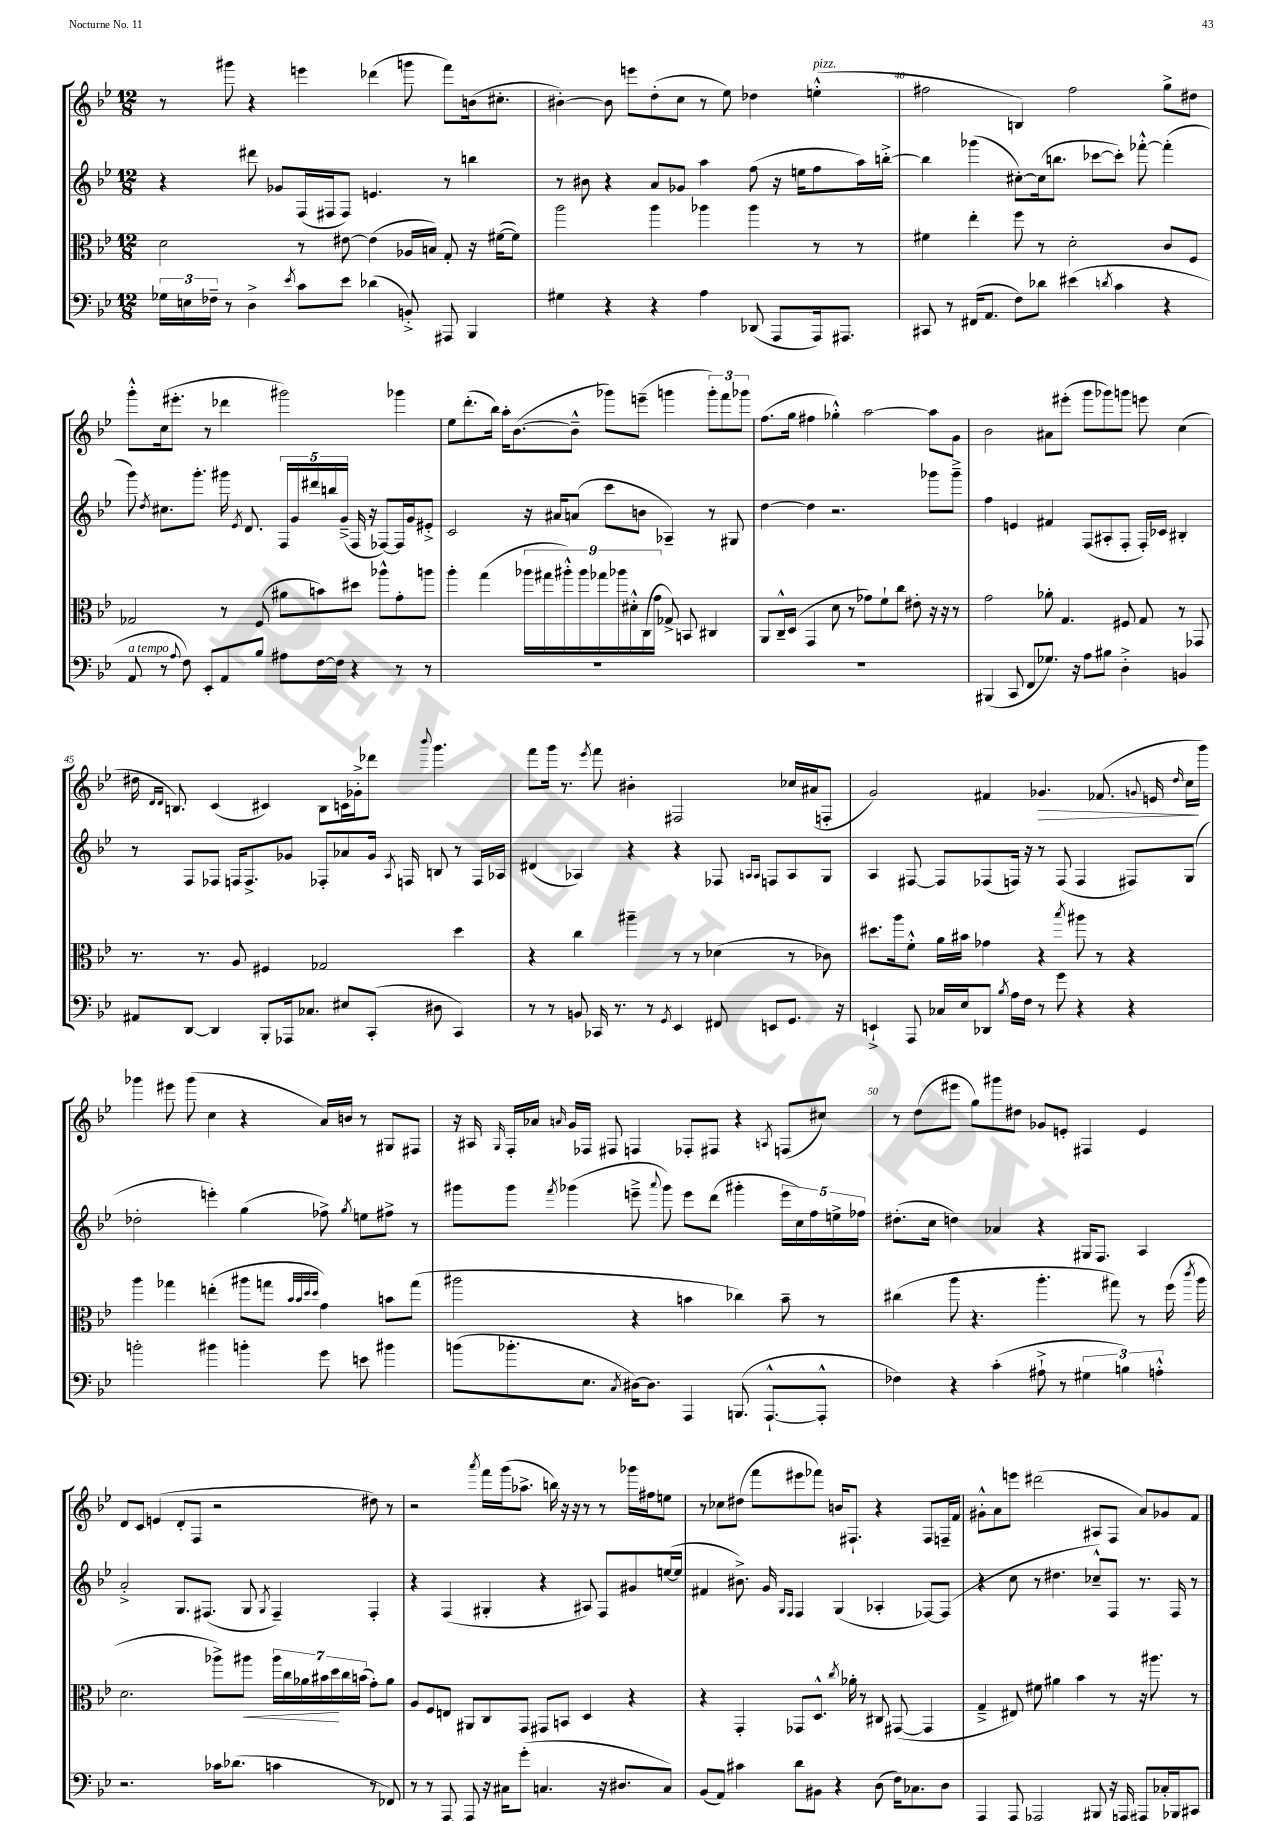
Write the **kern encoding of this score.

**kern	**kern	**dynam	**kern	**kern	**dynam
*part4	*part3	*part3	*part2	*part1	*part1
*staff4	*staff3	*staff3	*staff2	*staff1	*staff1
*clefF4	*clefC3	*	*clefG2	*clefG2	*
*k[b-e-]	*k[b-e-]	*	*k[b-e-]	*k[b-e-]	*
*M12/8	*M12/8	*	*M12/8	*M12/8	*
=38	=38	=38	=38	=38	=38
24G-X\LL	2d\	.	4r	8r	.
24En\	.	.	.	.	.
24F-X~\JJ	.	.	.	.	.
8r	.	.	.	8ggg#X\	.
4D^\	.	.	8ddd#X\	4r	.
.	.	.	8g-X/L	.	.
8qe-/	.	.	.	.	.
8c\L	8r	.	(16F/L	4eeen\	.
.	.	.	16F#X/J	.	.
8e-\J	[8e#X\	.	8F#/J)	.	.
(4d-X\	(4e#\]	.	4.en/	(4ddd-X\	.
8BBn'^/)	16A-X/LL	.	.	8gggn\	.
.	16Bn/JJ)	.	.	.	.
8AAA#X/	8G'/	.	8r	8fff\L)	.
4BBB-/	16r	.	4bbn\	(16bn\k	.
.	([16f#X\KL	.	.	8.cc#X'\J	.
.	8f#\J])	.	.	.	.
=39	=39	=39	=39	=39	=39
4G#X\	2aa\	.	8r	[4b#X'\)	.
.	.	.	8b#X\	.	.
4r	.	.	4r	8b#\]	.
.	.	.	.	8eeen\L	.
4r	4aa\	.	8a/L	(8dd'\	.
.	.	.	8g-X/J	8cc\J	.
4A\	4aa-X\	.	4aa\	8r	.
.	.	.	.	8ee-\)	.
(8DD-X/	4aa-\	.	(8ff\	4dd-X\	.
8AAA/L	.	.	16r	.	.
.	.	.	16een\KL	.	.
!	!	!	!	!LO:TX:a:i:t=pizz.	!
16AAA/k)	8r	.	8ff\	(4een'^^\	.
8.AAA#X/J	.	.	.	.	.
.	8r	.	16aa\L)	.	.
.	.	.	[16bbn'^\JJ	.	.
=40	=40	=40	=40	=40	=40
8CC#X/	4f#X\	.	4bb\]	2ff#X\	.
8r	.	.	.	.	.
(16FF#X/KL	4ee-'\	.	(4ggg-X\	.	.
8.AA/J	.	.	.	.	.
8F\L)	8ff\	.	[8cc#X'\L)	4Bn/)	.
8d-X\J	8r	.	(16cc#\k]	.	.
.	.	.	8.bbn\J	.	.
(4e#X\	2d'\	.	.	2ff#\	.
.	.	.	[8ccc-X\L	.	.
8qdn/	.	.	.	.	.
4c\	.	.	8ccc-'\J])	.	.
.	.	.	[8fff-X'^^\	.	.
4r	8c/L	.	(4fff-'\]	8gg^\L	.
.	8F/J	.	.	8dd#X\J	.
!!LO:LB:g=z
=41	=41	=41	=41	=41	=41
!LO:TX:a:i:t=a tempo	!	!	!	!	!
8AA/	2G-X/	.	8ggg\)	8ggg'^^\L	.
.	.	.	8qdd/	.	.
8r	.	.	8.cc#X\L	(16cc\k	.
.	.	.	.	8.eee#X'\J	.
8qqA/	.	.	.	.	.
8F\)	.	.	.	.	.
.	.	.	8.ggg'\J	.	.
8EE-'/L	.	.	.	8r	.
8AA/	8r	.	16ggg#X\	4ddd-X\	.
.	.	.	8qe-/	.	.
.	.	.	8.d/	.	.
8B-/J	(8F/	.	.	.	.
8A#X\L	8a#X\L	.	20F/LL	2ggg#X\)	.
.	.	.	20g/	.	.
.	.	.	20ddd#X/	.	.
[16F\L	8bn\)	.	.	.	.
.	.	.	20bbn/	.	.
16F\JJ]	.	.	.	.	.
.	.	.	(20g~^/JJ	.	.
4r	8dd#X\J	.	16F/	.	.
.	.	.	16r	.	.
.	8aa-X^^\L	.	[8F-X/L)	.	.
8r	8g'\	.	16F-/L]	4ggg-X\	.
.	.	.	16g/J	.	.
8r	8aan\J	.	8e#X'^/J	.	.
=42	=42	=42	=42	=42	=42
1.r	4aa'\	.	2c/	8ee-\L	.
.	.	.	.	(8.ddd'\	.
.	(4gg\	.	.	.	.
.	.	.	.	16bb-\Jk)	.
.	.	.	.	16aa'\KL	.
.	.	.	.	([8.b-\	.
.	18aa-X\LL	.	16r	.	.
.	18gg#X\	.	.	.	.
.	.	.	16a#X/KL	.	.
.	18aa#X'^^\)	.	.	.	.
.	.	.	(8an/J	8b-~^^\J]	.
.	18aa#\	.	.	.	.
.	18gg-X\	.	.	.	.
.	.	.	8ccc\L	8ggg-X\L)	.
.	18aa-X\	.	.	.	.
.	18d#X'^^\	.	.	.	.
.	.	.	8bn\J	(8eeen~\J	.
.	(18C\	.	.	.	.
.	18g\JJ	.	.	.	.
.	8G-X^/)	.	4A-X~/)	4gggn\	.
.	8BBn/	.	.	.	.
.	4C#X/	.	8r	12ggg'\L)	.
.	.	.	.	12fff\	.
.	.	.	8G#X/	.	.
.	.	.	.	12ggg-X\J	.
=43	=43	=43	=43	=43	=43
1.r	8AA/L	.	[4dd\	(8.ff\L	.
.	16C~^^/L	.	.	.	.
.	(16D/JJ	.	.	16gg\Jk	.
.	4GG/	.	4dd\]	4ff#X\	.
.	8d\	.	2.r	4gg-X'^^\)	.
.	8r	.	.	.	.
.	8g-X\L)	.	.	[2aa\	.
.	8f`\	.	.	.	.
.	8cc\J	.	.	.	.
.	8e#X'\	.	.	.	.
.	16r	.	8ggg-X\L	8aa\L]	.
.	16r	.	.	.	.
.	8r	.	8ggg-~^\J	8g\J	.
=44	=44	=44	=44	=44	=44
(4BBB#X/	2g\	.	4ff\	2b-\	.
8CC/	.	.	4en/	.	.
8FF/L	.	.	.	.	.
8.G-X/J)	8a-X'\	.	4f#X/	8a#X\L	.
.	4.G/	.	.	(8eee#X'\J	.
16r	.	.	.	.	.
8A\L	.	.	(8F/L	8ggg\L	.
8B#X\J	.	.	8A#X'/	8ggg-X\)	.
4D'^\	8F#X/	.	8F'/J	8gggn\J	.
.	8G/	.	16F'/LL)	8eeen\	.
.	.	.	16c-X/JJ	.	.
4BBn/	8r	.	4B#X'/	(4cc\	.
.	8GG-X/	.	.	.	.
!!LO:LB:g=z
=45	=45	=45	=45	=45	=45
8AA#X/L	8.r	.	8r	16dd#X\	.
.	.	.	.	16qqd/LL	.
.	.	.	.	16qqd/JJ	.
.	.	.	.	8.Bn/)	.
[8DD/J	.	.	8F/L	.	.
.	8.r	.	.	.	.
4DD/]	.	.	8F-X/J	(4c/	.
.	8A/	.	16Fn/KL	.	.
.	.	.	8.F^/	.	.
8BBB-'/L	4F#X/	.	.	4c#X/)	.
16AAA-X/k	.	.	8g-X/J	.	.
8.C-X/J	.	.	.	.	.
.	2G-X/	.	8F-X'/L	8B\L	.
8E#X/L	.	.	8a-X/	16cn\L	.
.	.	.	.	16g-X'^\J	.
(8CC'/J	.	.	16g-/Jk	8ddd-X\J	.
.	.	.	8qA/	.	.
.	.	.	16Fn/	.	.
.	.	.	.	8qqbbb-/	.
8D#X\	.	.	8Bn/	4.ggg\	.
4CC/)	4dd\	.	8r	.	.
.	.	.	16F/LL	.	.
.	.	.	16A-X/JJ	.	.
=46	=46	=46	=46	=46	=46
8r	4r	.	(4d#X/	8fff\L	.
8r	.	.	.	16ggg\Jk	.
.	.	.	.	8.r	.
8BBn/	4cc\	.	4A-X/)	.	.
.	.	.	.	8qeee-/	.
16CC-X/	.	.	.	8fff\	.
8.r	.	.	.	.	.
.	4aa#X~\	.	4r	4b#X'\	.
8r	.	.	.	.	.
8qGG/	.	.	.	.	.
4EE-/	8r	.	4r	2F#X/	.
.	8r	.	.	.	.
8FF#X/	(4d-X\	.	8F-X/	.	.
.	.	.	16qqAn/LL	.	.
.	.	.	16qqA/JJ	.	.
8EEn/L	.	.	8Fn/L	.	.
8.GG/J	8r	.	8A/	16cc-X/LL	.
.	.	.	.	(16a#X/J	.
.	8c-X\)	.	8G/J	8Fn'/J	.
16r	.	.	.	.	.
=47	=47	=47	=47	=47	=47
4EEn`^/	8.dd#X\L	.	4A/	2g/)	.
.	16aa\k	.	.	.	.
8AAA/	8f'^^\J	.	[8F#X/	.	.
16C-X/LL	16a\LL	.	8F#/L]	.	.
16E-/J	16b#X\JJ	.	.	.	.
8DD-X/J	4g-X\	.	(8F-X/	4f#X/	.
8qB-/	.	.	.	.	.
16A\LL	.	.	16Fn/Jk)	.	.
16F\JJ	.	.	16r	.	.
!	!	!	!	!	!LO:HP:b
8r	4r	.	8r	4.g-X/	>
8g\	.	.	(8F/	.	.
.	8qbb-/	.	.	.	.
4r	8aa#X\	.	4F/	.	.
.	8r	.	.	(8.f-X/	.
4r	4r	.	8F#X/L)	.	.
.	.	.	.	8qqgn/	.
.	.	.	.	16en/	.
.	.	.	.	16qqdd/	.
.	.	.	(8G/J	16cc\LL	.
.	.	.	.	16ggg\JJ)	]
!!LO:LB:g=z
=48	=48	=48	=48	=48	=48
2bn'\	4aa\	.	2dd-X'\	4ggg-X\	.
.	4gg-X\	.	.	8eee#X\	.
.	.	.	.	(8ggg-\	.
4b#X\	(4een'\	.	4eeen'\)	4cc\	.
4bn'\	8aa#X\L	.	(4gg\	4r	.
.	8ggn\J	.	.	.	.
.	32qqb-/LLL	.	.	.	.
.	32qqb-/	.	.	.	.
.	32qqdd/	.	.	.	.
.	32qqdd/JJJ	.	.	.	.
8g\	4g\)	.	8ff-X^\)	16a/LL)	.
.	.	.	.	16bn/JJ	.
.	.	.	8qgg/	.	.
8en\	.	.	8een\L	8r	.
4b#X\	8bn\L	.	8ff#X^\J	8G#X/L	.
.	(8gg\J	.	8r	8F#X/J	.
=49	=49	=49	=49	=49	=49
(8bn\L	2aa#X\	.	8ggg#X\L	16r	.
.	.	.	.	16A#X/	.
.	.	.	.	16qqG/	.
8.b-X'\	.	.	8ggg#\J	16F'/LL	.
.	.	.	.	16a-X/JJ	.
.	.	.	8qfff/	16qqan/	.
.	.	.	(4ggg-X\	16g/LL	.
8.E-\J	.	.	.	16F-X/JJ	.
.	.	.	.	8F#X/	.
8qC/	.	.	.	.	.
[16D#X\KL)	4r	.	8eeen~^\	4Fn/	.
8.D#\J]	.	.	.	.	.
.	.	.	8qqaaa/	.	.
.	.	.	8ggg-\)	.	.
4AAA/	4bn\	.	8eee\L	8F-X'/L	.
.	.	.	(8ddd\J	8F#X/J	.
(8.BBBn/	4cc-X\)	.	4ggg#X'\	4r	.
[8.AAA`^^/L	.	.	.	.	.
.	.	.	.	8qAn/	.
.	8b~\	.	20eee\LL	(8Fn/L	.
.	.	.	20cc\)	.	.
.	.	.	20ff\	.	.
8AAA'^^/J]	8r	.	.	8cc#X/J)	.
.	.	.	20een^\	.	.
.	.	.	20ff-X\JJ	.	.
=50	=50	=50	=50	=50	=50
4F-X\)	(4cc#X\	.	(8.dd#X'\L	8r	.
.	.	.	.	(8dd\L	.
.	.	.	16cc\Jk	.	.
4r	8aa\	.	4ddn\)	8eee#X\J	.
.	4.r	.	.	8gg\L)	.
(4c'\	.	.	4a-X/	8ggg#X\	.
.	.	.	.	8dd#X\J	.
8A#X`^\	4.aa'\	.	4r	8g-X/L	.
8r	.	.	.	8en'/J	.
6G#X\	.	.	16G#X/KL	4F#X/	.
.	.	.	8.F/J	.	.
.	8gg#X\)	.	.	.	.
6Bn\)	.	.	.	.	.
.	8r	.	4A/	4e/	.
6An'^^\	.	.	.	.	.
.	(16ff\	.	.	.	.
.	8qccc/	.	.	.	.
.	16aa\	.	.	.	.
!!LO:LB:g=z
=51	=51	=51	=51	=51	=51
2.r	2.d\	.	2a'^/	8d/L	.
.	.	.	.	8c/J	.
.	.	.	.	(4en/	.
.	.	.	8.G/L	8d'/L	.
.	.	.	.	8F/J	.
.	.	.	(8.F#X/J	.	.
16c-X\KL	8aa-X^\L)	.	.	2r	.
(8.d-X\J	.	.	.	.	.
!	!	!LO:HP:b	!	!	!
.	8aa#X\J	<	8G/	.	.
.	.	.	8qG/	.	.
4cn\	28aa#\LL	.	4F#~/)	.	.
.	28cc\	.	.	.	.
.	28a-X\	.	.	.	.
.	28b#X\	.	.	.	.
.	28dd\	.	.	.	.
.	28cc\	[	.	.	.
.	(28bn\JJ	.	.	.	.
8r	8g'\L)	.	4F#'/	8dd#X\)	.
8FF-X/)	8a-\J	.	.	8r	.
=52	=52	=52	=52	=52	=52
8r	8A/L	.	4r	2r	.
8r	8F/	.	.	.	.
[8AAA/	8En/J	.	(4F/	.	.
8AAA/]	8AA#X/L	.	.	.	.
.	.	.	.	8qaaa/	.
16r	8C/	.	4G#X'/	16fff\LL	.
16C#X\KL	.	.	.	(16ggg\J	.
(8g'\J	8GG/J	.	.	8.aa-X^\J	.
4.Cn/	8GG#X/L	.	4r	.	.
.	.	.	.	16bbn\)	.
.	8BBn/J	.	.	16r	.
.	.	.	.	16r	.
.	4D/	.	8A#X/)	8r	.
16r	.	.	8F/L	8r	.
8.D#X/L	.	.	.	.	.
.	4r	.	8g#X/	16ggg-X\LL	.
.	.	.	.	16ff#X\J	.
8C/J)	.	.	([16een/L	8een\J	.
.	.	.	16ee/JJ]	.	.
=53	=53	=53	=53	=53	=53
(8BB-/L	4r	.	4f#X/	8r	.
8AA/J)	.	.	.	8cc-X\L	.
4c#X\	4GG'/	.	8.b#X^\)	(8dd#X\J	.
.	.	.	.	8fff\L	.
.	.	.	16g/	.	.
.	.	.	16qqG/LL	.	.
.	.	.	16qqF/JJ	.	.
8d\L	8GG-X/L	.	4F/	8eee#X\	.
8BB#X\J	8.D^^/J	.	.	8fff-X\J)	.
4r	.	.	(4G/	16bn/KL	.
.	8qcc/	.	.	.	.
.	16a-X'\	.	.	8.F#X`/J	.
.	8r	.	.	.	.
(8D\	8C#X/	.	4A-X'/	4r	.
16F\KL)	([8GG#X/	.	.	.	.
8.C-X\	.	.	.	.	.
.	4GG#/]	.	[8F-X/L)	8F#/L	.
8D\J	.	.	(8F-/J]	16Fn~/L	.
.	.	.	.	16f/JJ	.
=54	=54	=54	=54	=54	=54
4AAA'^/	4G~^/	.	4r	8g#X'^^\L	.
.	.	.	.	8a\	.
8AAA/	8E#X/)	.	8cc\	8eeen\J	.
(2AAA-X/	8f#X\	.	8r	(2ddd#X\	.
.	4a#X\	.	4.dd#X\	.	.
.	4b-\	.	.	.	.
8BBB#X/)	.	.	8cc-X~^^/L)	8A#X/L	.
16r	8r	.	8F/J	8F/J	.
16AAAn/	.	.	.	.	.
8AAA#X/L	16r	.	8.r	8a/L)	.
.	8.aa#X\	.	.	.	.
16C-X'/L	.	.	.	8g-X/	.
16BBB-X/J	.	.	16F/	.	.
8CC#X/J	8r	.	8r	8f/J	.
==	==	==	==	==	==
*-	*-	*-	*-	*-	*-
